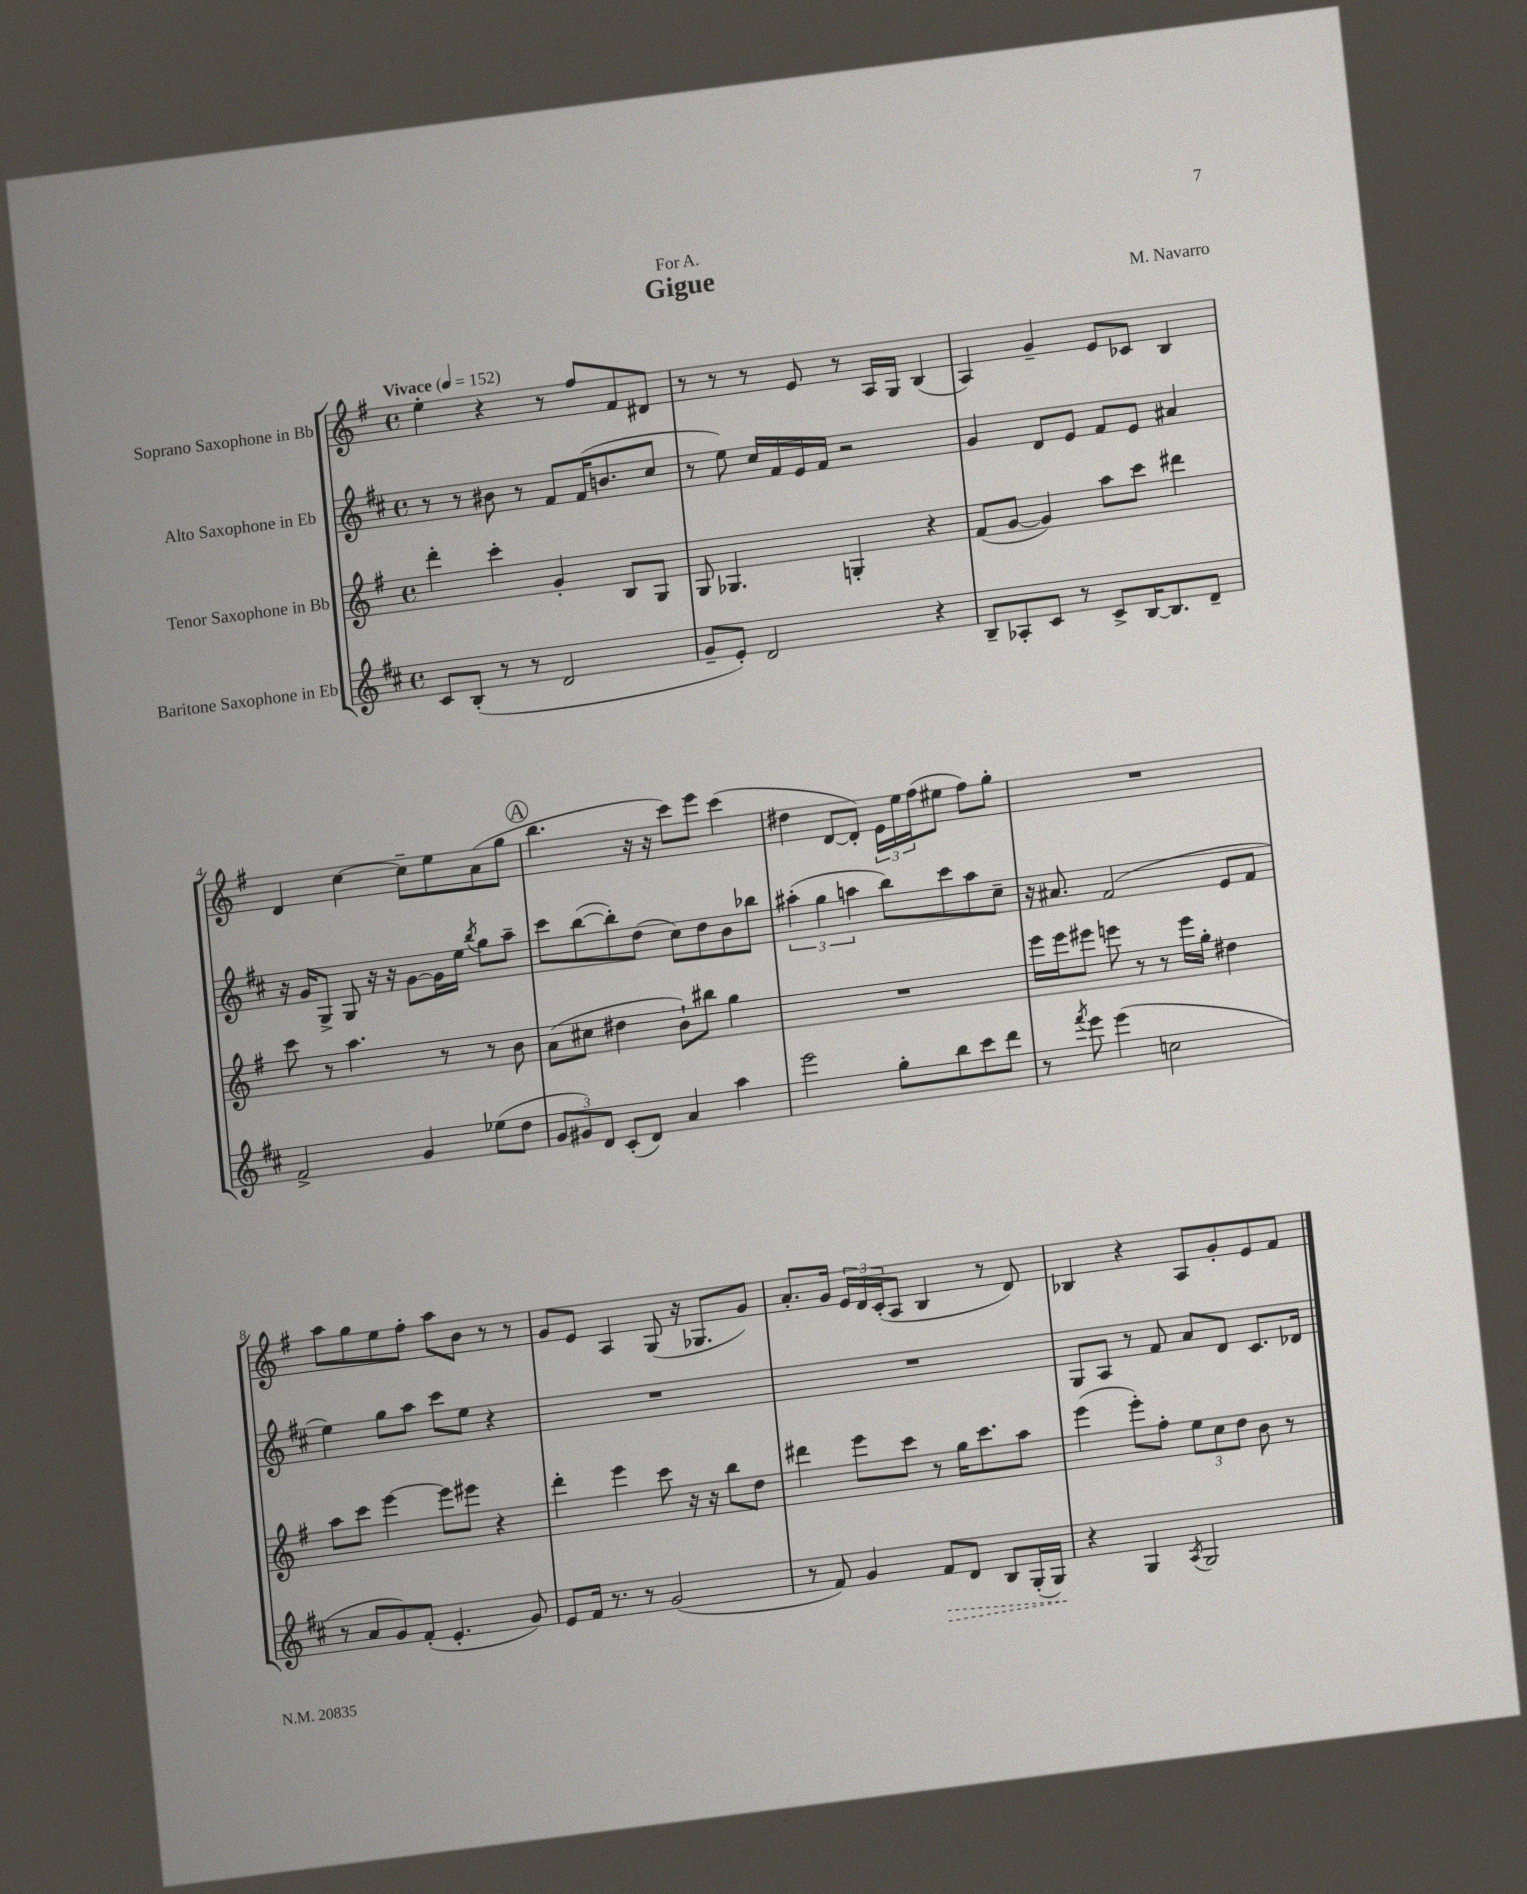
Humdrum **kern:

**kern	**kern	**kern	**kern
*staff4	*staff3	*staff2	*staff1
*clefG2	*clefG2	*clefG2	*clefG2
*k[f#c#]	*k[f#]	*k[f#c#]	*k[f#]
*M4/4	*M4/4	*M4/4	*M4/4
*met(c)	*met(c)	*met(c)	*met(c)
*MM152	*MM152	*MM152	*MM152
8c#/L	4ddd'\	8r	4ee'\
(8B'/J	.	8r	.
8r	4ccc'\	8b#\	4r
8r	.	8r	.
2d/	4g'/	8f#/L	8r
.	.	(16f#/K	8ff#/L
.	.	8.b/	.
.	8B/L	.	8f#/
.	8G/J	8cc#/J	8d#/J
=	=	=	=
8g~/L	8G/	8r	8r
8e'/J)	4.G-/	8ee\)	8r
2d/	.	16cc#/LL	8r
.	.	16f#/	.
.	.	16e/	8e/
.	.	16f#/JJ	.
.	4G'/	2r	8r
.	.	.	16A/LL
.	.	.	16G/JJ
4r	4r	.	(4B/
=	=	=	=
8B~/L	(8f#/L	4g/	4A/)
8A-'/	[8g/J	.	.
8c#/J	4g/])	8d/L	4g~/
8r	.	8e/J	.
8c#^/L	8aa\L	8f#/L	8e/L
[16B/K	8ccc\J	8e/J	8c-/J
8.B/]	.	.	.
.	4ddd#\	4a#/	4B/
8d~/J	.	.	.
=	=	=	=
2f#^/	8ccc\	16r	4d/
.	.	16g/LK	.
.	8r	8G^/J	.
.	4.aa\	8G/	[4cc\
.	.	16r	.
.	.	16r	.
4g/	.	[8g\L	8cc~\]L
.	8r	16g\]L	8ee\
.	.	16ee\JJ	.
.	.	8qbb/	.
(8ee-\L	8r	8gg\L	(8a\
8dd\J	8b\	8aa~\J	8gg\J
=	=	=	=
12g/L	(8a\L	8ccc#\L	4.bb\
12g#/)	.	.	.
.	8cc#\J	([8bb\	.
12d/J	.	.	.
(8c#'/L	4dd#\	8bb'\])	.
8d/J)	.	(8dd\J	16r
.	.	.	16r
4a/	8b`\L)	8cc#\L)	8ccc\L)
.	8bb#\J	8dd\	8eee\J
4aa\	4gg\	8b\	(4ccc\
.	.	8bb-\J	.
=	=	=	=
2eee\	1r	(6aa#'\	4dd#\
.	.	6gg\	.
.	.	.	[8d/L
.	.	6aa\	.
.	.	.	8d'/]J)
8gg'\L	.	8bb\L)	24e\LL
.	.	.	24ee\
.	.	.	(24ff#\J
8bb\	.	8ccc#\	8ee#\J
8ccc#\	.	8aa\	8ff#\L)
8ddd\J	.	8cc#~\J	8gg'\J
=	=	=	=
8r	16eee\LL	16r	1r
.	16eee\J	8.a#/	.
8qfff#/	.	.	.
8eee\	8eee#\J	.	.
(4eee\	8eee\	(2f#/	.
.	8r	.	.
2cc\	8r	.	.
.	16eee\LL	.	.
.	16gg'\JJ	.	.
.	4dd#\	8e/L	.
.	.	8f#/J	.
=	=	=	=
8r	8aa\L	4ee\)	8aa\L
8a/L	8ccc\J	.	8gg\
8g/)	[4eee\	8gg\L	8ee\
(8f#'/J	.	8aa\J	8ff#'\J
4.e'/	8eee\]L	8ccc#\L	8aa\L
.	8eee#\J	8ee\J	8b\J
.	4r	4r	8r
8g/)	.	.	8r
=	=	=	=
8e/L	4ddd'\	1r	8g/L
16f#/Jk	.	.	8e/J
8.r	.	.	.
.	4eee\	.	4A/
8r	.	.	.
(2g/	8ccc\	.	(8G/
.	16r	.	16r
.	16r	.	8.G-/L
.	8bb\L	.	.
.	8dd\J	.	8g/J)
=	=	=	=
8r	4ddd#\	1r	8.a'/L
8f#/)	.	.	.
.	.	.	16g/Jk
4g/	8eee\L	.	24e/LL
.	.	.	24d/
.	.	.	(24c'/J
.	8ccc\J	.	8A/J
8f#/L	8r	.	4B/
8d/J	16gg\LK	.	.
.	8.ccc\	.	.
8B/L	.	.	8r
(16G'/L	8aa\J	.	8d/)
16G/JJ)	.	.	.
=	=	=	=
4r	(4eee\	8G/L	4B-/
.	.	8A/J	.
4G/	8eee'\L)	8r	4r
.	8ff#'\J	8f#/	.
8qA/	.	.	.
2G/	12ee\L	8a/L	8A/L
.	12cc\	.	.
.	.	8d/J	8g'/
.	12dd\J	.	.
.	8b\	8.c#/L	8e/
.	8r	.	8f#/J
.	.	16d-/Jk	.
==	==	==	==
*-	*-	*-	*-
